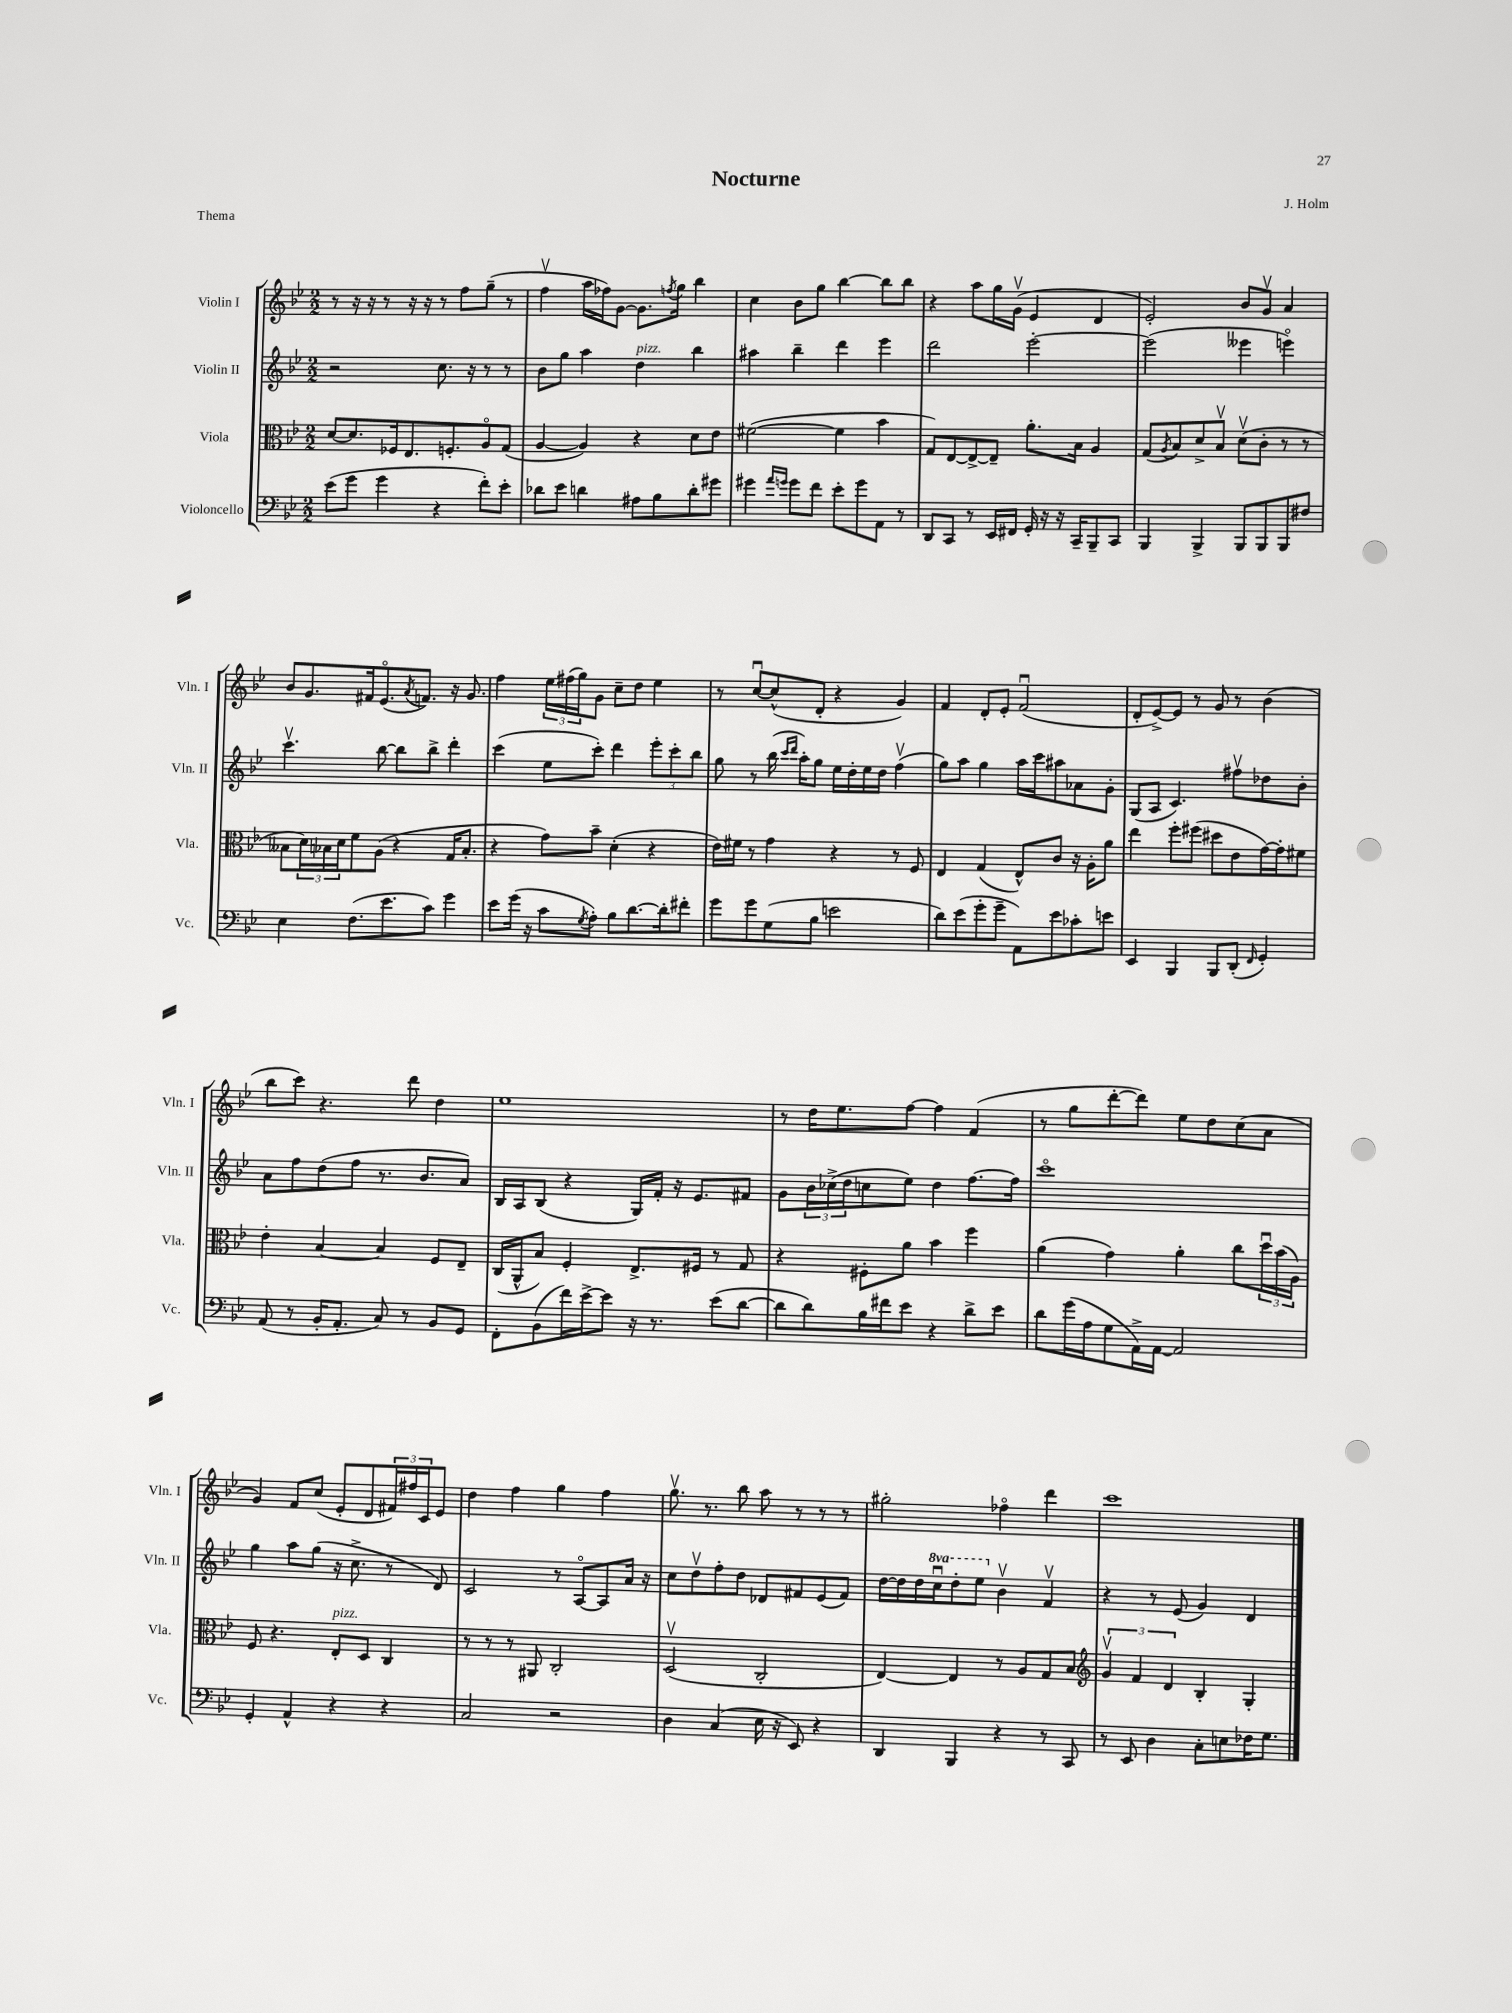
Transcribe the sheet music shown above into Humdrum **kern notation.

**kern	**kern	**kern	**kern
*staff4	*staff3	*staff2	*staff1
*clefF4	*clefC3	*clefG2	*clefG2
*k[b-e-]	*k[b-e-]	*k[b-e-]	*k[b-e-]
*M2/2	*M2/2	*M2/2	*M2/2
(8e-	[8d	2r	8r
8g	8.d]	.	16r
.	.	.	16r
4g	.	.	8r
.	16F-	.	.
.	8.E-	.	16r
.	.	.	16r
4r	.	8.cc	8r
.	8.F'	.	.
.	.	.	8ff
.	.	16r	.
8f')	8Ao	8r	(8gg~
8e-'	(8G	8r	8r
=	=	=	=
8d-	[4A	8b-	4ffv
8e-	.	8gg	.
4d	4A])	4aa	16aa
.	.	.	16ff-)
.	.	.	[8g
8A#	4r	4dd	8.g]
8B-	.	.	.
.	.	.	8qff
.	.	.	16gg
8d'	8d	4bb-	4bb-
8g#	8e-	.	.
=	=	=	=
4g#	([2f#	4aa#	4cc
16qqa	.	.	.
16qqg	.	.	.
8g	.	4bb-~	8b-
8f	.	.	8gg
8e-'	4f#]	4ddd	[4bb-
8g	.	.	.
8AA	4b-	4eee-	8bb-]
8r	.	.	8bb-
=	=	=	=
8DD	8G)	2ddd	4r
8CC	[8E-	.	.
8r	8E-^_	.	8aa
16EE-	8E-~]	.	16gg
16FF#	.	.	(16gv
16GG'	8.a'	[2eee-'	4e-
16r	.	.	.
16r	.	.	.
16CC~	16B-	.	.
8BBB-~	4A	.	4d
8CC	.	.	.
=	=	=	=
4BBB-	(8G	(2eee-]	2e-')
.	8qA	.	.
.	8B-)	.	.
4BBB-^	8d^	.	.
.	8B-v	.	.
8BBB-	(8dv	4eee--	8b-
8BBB-	8c'	.	8gv
8BBB-	8r	4eeeo)	4a
8F#	8r	.	.
=	=	=	=
4E-	8B--	4.cccv	8b-
.	24d)	.	8.g
.	24B-	.	.
.	24d	.	.
(8.F	8f	.	.
.	.	.	16f#
.	(8A	[8bb-	(8.e-o
8.e-	.	.	.
.	4r	8bb-]	.
.	.	.	8qa
.	.	.	8.f)
8c)	.	8bb-^	.
4g	16G	4ddd'	16r
.	8.B-'	.	8.g
=	=	=	=
8e-	4r	(4ccc	4ff
(16g	.	.	.
16r	.	.	.
8c	8g)	8ee-	24ee-
.	.	.	(24ff#
.	.	.	24gg)
8qG	.	.	.
8A')	8b-~	8ccc')	8g
8B-	(4d'	4ddd	8cc~
[8.d	.	.	8dd
.	4r	12eee-'	4ee-
16d']	.	.	.
.	.	12ccc'	.
8f#'	.	.	.
.	.	12bb-	.
=	=	=	=
8g	16e-)	8gg	8r
.	16f#	.	.
8g	8r	8r	[8ccu
(8G	4g	(16bb-	(8cc^^]
.	.	16qqccc	.
.	.	16qqddd	.
.	.	16aa')	.
8B-	.	8gg	8d'
2e	4r	16ee-	4r
.	.	16dd'	.
.	.	16ee-	.
.	.	16dd	.
.	8r	(4ffv	4g)
.	8F	.	.
=	=	=	=
8d)	4E-	8gg)	4f
(8e-	.	8aa	.
8g'	(4G	4gg	8d'
8g~	.	.	8e-'
8AA)	8E-^^)	16aa	(2fu
.	.	16ccc	.
8e-	8c	8aa#	.
8c-'	16r	8a-	.
.	16A'	.	.
8e	8a	8g'	.
=	=	=	=
4EE-	4ee-	(8G	8d'
.	.	8A	[8e-^)
4BBB-	8ff'	4.c)	8e-]
.	(8ff#	.	8r
8BBB-	8dd#	.	8g
(8DD'	8e-	8ff#v	8r
16qqFF	.	.	.
4GG')	[16g)	8dd-	(4b-
.	16g']	.	.
.	8f#	8b-'	.
=	=	=	=
(8AA	4e-'	8a	8bb-
8r	.	8ff	8ccc)
16BB-'	[4B-	(8dd	4.r
8.AA'	.	.	.
.	.	8ff	.
8C)	4B-]	8.r	.
8r	.	.	8ddd
.	.	8.b-	.
8BB-	8F	.	4dd
8GG	8E-~	8a)	.
=	=	=	=
8FF'	(16C	16B-	1ee-
.	16AA^^	16A	.
(8BB-	8B-)	(8B-	.
16f)	4F'	4r	.
[16e-^	.	.	.
8e-]	.	.	.
16r	8.E-^	16G)	.
8.r	.	16f'	.
.	.	16r	.
.	16F#	8.e-	.
(8e-	8r	.	.
[8d	8G	8f#	.
=	=	=	=
8d]	4r	8g	8r
8d)	.	24b-	16dd
.	.	(24cc-^	.
.	.	.	8.ee-
.	.	24dd	.
16B-	8F#'	8cc	.
16f#	.	.	.
8e-	8a	8ee-)	[8ff
4r	4b-	4dd	4ff]
8d^	4ff	[8.ff	(4f
8e-	.	.	.
.	.	16ff]	.
=	=	=	=
8d	(4a	1ccco	8r
(16g	.	.	8gg
16A	.	.	.
8G	4g)	.	[8ddd'
16AA^)	.	.	8ddd])
[16AA	.	.	.
2AA]	4a'	.	8ee-
.	.	.	8dd
.	8cc	.	(8cc
.	24ddu	.	8a
.	(24b-	.	.
.	24A)	.	.
=	=	=	=
4GG'	8F	4gg	4g)
.	4.r	.	.
4AA^^	.	8aa	8f
.	.	(8gg	(8cc
4r	8E-'	16r	8e-'
.	.	8.cc^	.
.	8D	.	8d
4r	4C	8r	24f#)
.	.	.	24ff#
.	.	.	24c
.	.	8d)	8e-
=	=	=	=
2C	8r	2c	4dd
.	8r	.	.
.	8r	.	4ff
.	8AA#	.	.
2r	2C'	8r	4gg
.	.	[8Ao	.
.	.	8A]	4ff
.	.	16a	.
.	.	16r	.
=	=	=	=
4D	(2Dv	8cc	8.ggv
.	.	8ddv	.
.	.	.	8.r
(4C	.	8ff'	.
.	.	8dd	8bb-
16E-	2C'	8d-	8aa
16r	.	.	.
8EE-)	.	8f#	8r
4r	.	(8e-	8r
.	.	8f#)	8r
=	=	=	=
4DD	[4E-)	[16dd	2gg#'
.	.	16dd]	.
.	.	16dd	.
.	.	16cccu	.
4BBB-	4E-]	8ddd'	.
.	.	8eee-	.
4r	8r	4b-v	4ff-o
.	8A	.	.
8r	8G	4fv	4ddd
8CC	8B-	.	.
=	=	=	=
*	*clefG2	*	*
8r	6gv	4r	1ccc
8EE-	.	.	.
.	6f	.	.
4D	.	8r	.
.	6d	.	.
.	.	(8e-	.
8C'	4B-'	4g)	.
8E	.	.	.
16F-	4G'	4d	.
8.G	.	.	.
==	==	==	==
*-	*-	*-	*-
